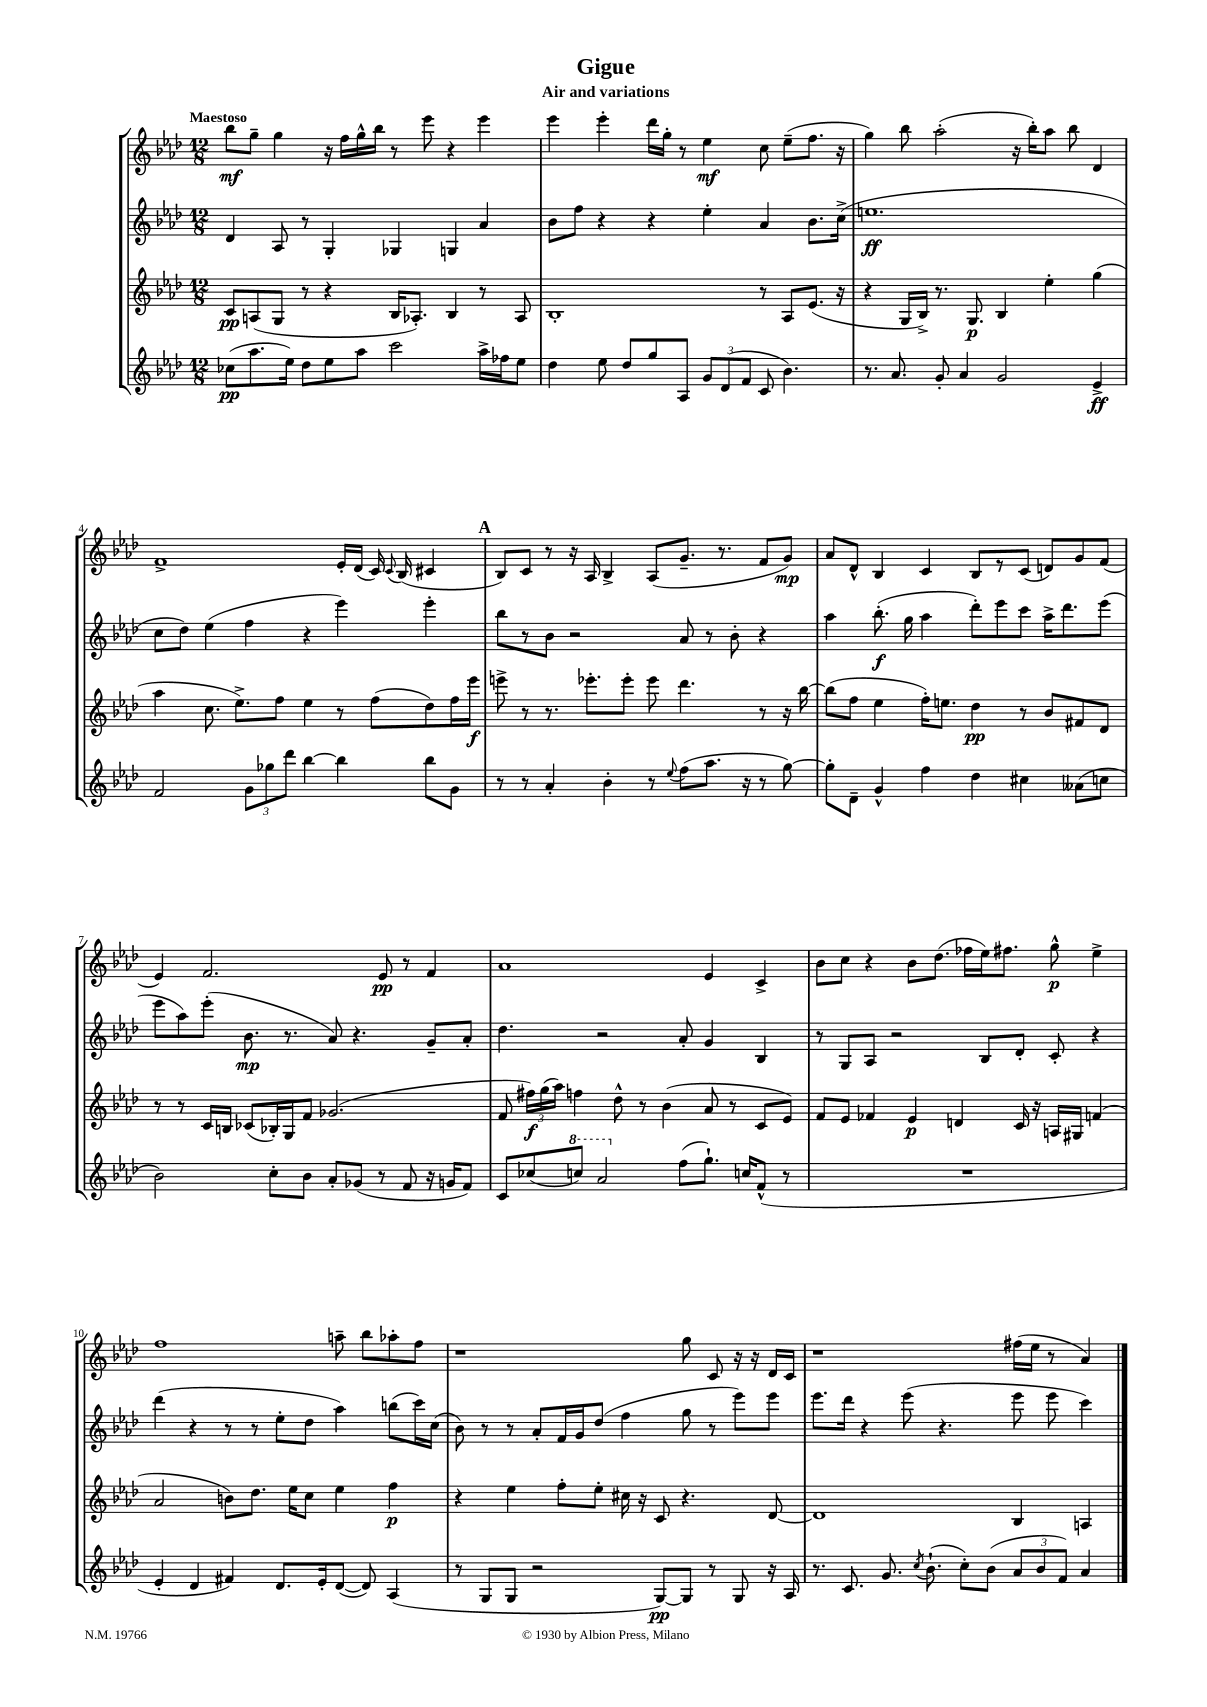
\header { title = "Gigue" subtitle = "Air and variations" }
<<
\new StaffGroup <<
\new Staff = "s0" {
    \clef treble \key aes \major \numericTimeSignature \time 12/8 \tempo "Maestoso"
    \autoBeamOff bes''8[\mf g''8]-- g''4 r16 f''16[ g''16-^ bes''16] r8 ees'''8 r4 ees'''4 |
    ees'''4 ees'''4-. des'''16[ g''16]-. r8 ees''4\mf c''8 ees''8[--( f''8.] r16 |
    g''4) bes''8 aes''2-.( r16 bes''16[-.) aes''8] bes''8 des'4 |
    f'1-> ees'16[-. des'16]( c'16) \appoggiatura { c'8 } bes16( cis'4 |
    \mark \markup { \bold "A" } bes8[) c'8] r8 r16 aes16 bes4-> aes8[( g'8.]-- r8. f'8[ g'8]\mp) |
    aes'8[ des'8]-^ bes4 c'4 bes8[ r8 c'8]( d'8[) g'8 f'8]( |
    ees'4) f'2. ees'8\pp r8 f'4 |
    aes'1 ees'4 c'4-> |
    bes'8[ c''8] r4 bes'8[ des''8.]( fes''16[ ees''16) fis''8.] g''8-^\p ees''4-> |
    f''1 a''8-- bes''8[ aes''8-. f''8] |
    r1 g''8 c'8 r16 r16 des'16[ c'16] |
    r1 fis''16[( ees''16] r8 aes'4) \bar "|." |
}
\new Staff = "s1" {
    \clef treble \key aes \major \numericTimeSignature \time 12/8
    \autoBeamOff des'4 aes8 r8 g4-. ges4 g4 aes'4 |
    bes'8[ f''8] r4 r4 ees''4-. aes'4 bes'8.[ c''16]->( |
    e''1.\ff |
    c''8[ des''8]) ees''4( f''4 r4 ees'''4) ees'''4-. |
    \mark \markup { \bold "A" } bes''8[ r8 bes'8] r2 aes'8 r8 bes'8-. r4 |
    aes''4 bes''8.-.\f( g''16 aes''4 des'''8[-.) ees'''8 c'''8] aes''16[-> des'''8. ees'''8]( |
    ees'''8[ aes''8) ees'''8]-.( bes'8.\mp r8. aes'8) r4. g'8[-- aes'8]-. |
    des''4. r2 aes'8-. g'4 bes4 |
    r8 g8[ aes8] r2 bes8[ des'8]-. c'8-. r4 |
    des'''4( r4 r8 r8 ees''8[-. des''8] aes''4) b''8[( c'''16) c''16]( |
    bes'8) r8 r8 aes'8[-. f'16 g'16 des''8]( f''4 g''8 r8 ees'''8[) ees'''8] |
    ees'''8.[ des'''16] r4 ees'''8( r4. ees'''8 ees'''8 c'''4) \bar "|." |
}
\new Staff = "s2" {
    \clef treble \key aes \major \numericTimeSignature \time 12/8
    \autoBeamOff c'8[\pp a8( g8] r8 r4 bes16[ aes8.]-.) bes4 r8 aes8 |
    bes1-. r8 aes8[ ees'8.]( r16 |
    r4 g16[ bes16]->) r8. g8.\p bes4 ees''4-. g''4( |
    aes''4 c''8. ees''8.[->) f''8] ees''4 r8 f''8[( des''8) f''16 ees'''16]\f |
    \mark \markup { \bold "A" } e'''8-> r8 r8. ees'''8.[-. ees'''8]-. ees'''8 des'''4. r8 r16 bes''16~ |
    bes''8[( f''8] ees''4 f''16[-.) e''8.] des''4\pp r8 bes'8[ fis'8 des'8] |
    r8 r8 c'16[ b16] ces'8[( bes16-.) g16 f'8] ges'2.( |
    f'8 \tuplet 3/2 { fis''16[\f) g''16( aes''16]) } f''4 des''8-^ r8 bes'4( aes'8 r8 c'8[ ees'8]) |
    f'8[ ees'8] fes'4 ees'4\p d'4 c'16 r16 a16[ gis16] f'4( |
    aes'2 b'8[) des''8.] ees''16[ c''8] ees''4 f''4\p |
    r4 ees''4 f''8[-. ees''8]-. cis''16 r16 c'8 r4. des'8~ |
    des'1 bes4 a4 \bar "|." |
}
\new Staff = "s3" {
    \clef treble \key aes \major \numericTimeSignature \time 12/8
    \autoBeamOff ces''8[\pp( aes''8. ees''16]) des''8[ ees''8 aes''8] c'''2 aes''16[-> fes''16 ees''8] |
    des''4 ees''8 des''8[ g''8 aes8] \tuplet 3/2 { g'8[ des'8( f'8] } c'8 bes'4.) |
    r8. aes'8. g'8-. aes'4 g'2 ees'4->\ff |
    f'2 \tuplet 3/2 { g'8[ ges''8 des'''8] } bes''4~ bes''4 bes''8[ g'8] |
    \mark \markup { \bold "A" } r8 r8 aes'4-. bes'4-. r8 \appoggiatura { ees''8 } f''8[( aes''8.] r16 r8 g''8~) |
    g''8[-. des'8]-- g'4-^ f''4 des''4 cis''4 aeses'8[( c''8] |
    bes'2) c''8[-. bes'8] aes'8[-. ges'8]( r8 f'8 r16 g'16[ f'8]) |
    c'8[ ces''8( \ottava #1 c'''!8]) aes''2 \ottava #0 f''8[( g''8.]-!) c''16[ f'8]-^( r8 |
    R1. |
    ees'4-. des'4 fis'4) des'8.[ ees'16-. des'8]~( des'8) aes4( |
    r8 g8[ g8] r2 g8[~\pp) g8] r8 g8 r16 aes16 |
    r8. c'8. g'8. \acciaccatura { c''8 } bes'8.-!( c''8[-.) bes'8]( \tuplet 3/2 { aes'8[ bes'8 f'8]) } aes'4 \bar "|." |
}
>>
>>
